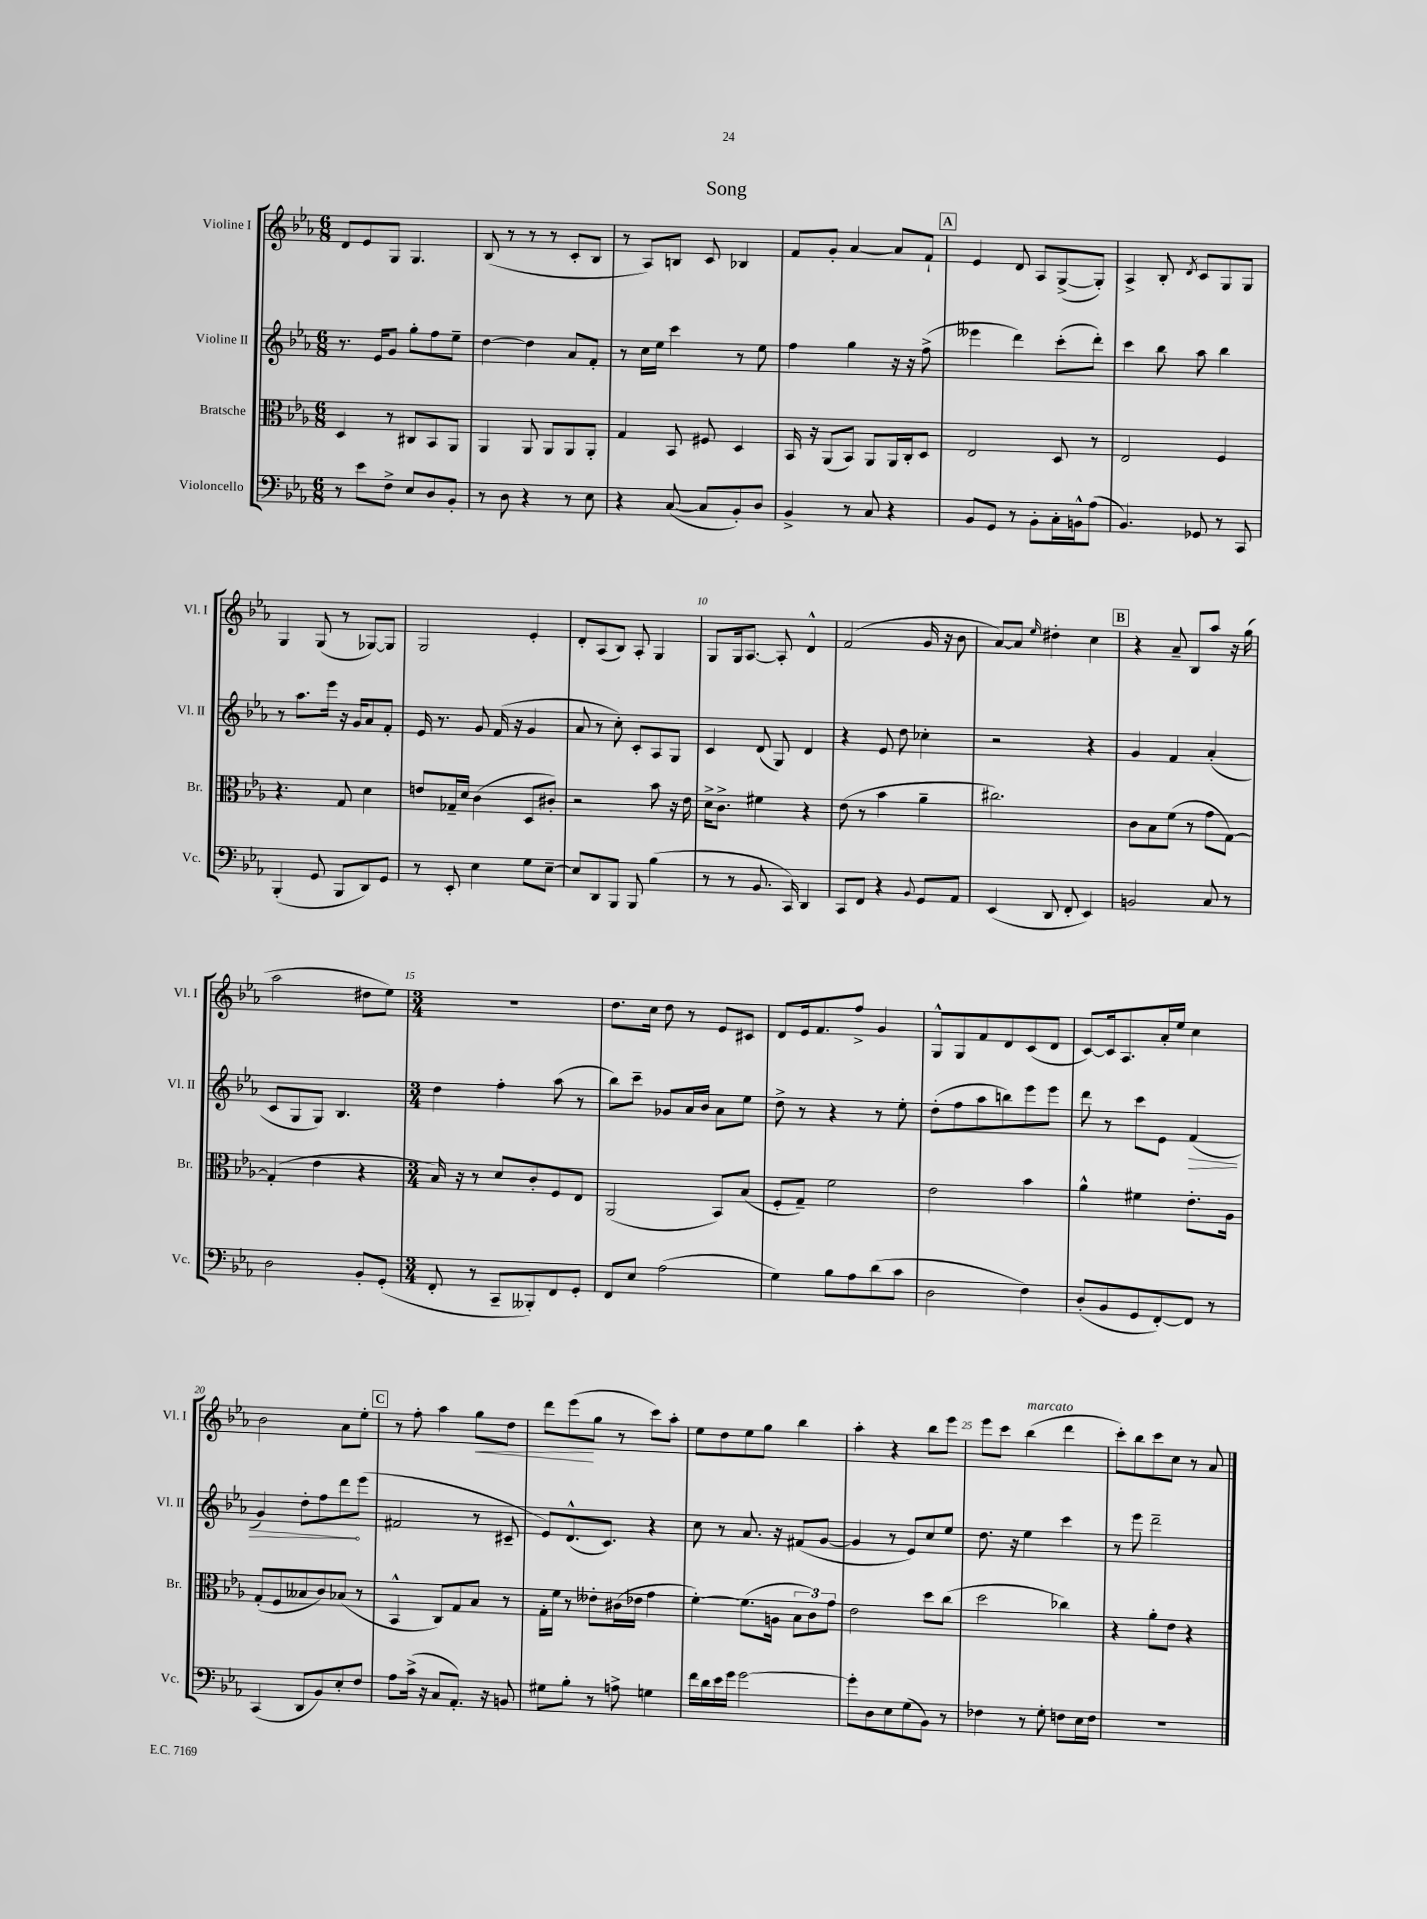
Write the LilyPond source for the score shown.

\header { title = "Song" }
<<
\new StaffGroup <<
\new Staff = "s0" \with { instrumentName = "Violine I" shortInstrumentName = "Vl. I" } {
    \clef treble \key ees \major \numericTimeSignature \time 6/8
    d'8 ees'8 g8 g4. |
    bes8( r8 r8 r8 c'8-. bes8 |
    r8 aes8) b8 c'8 bes4 |
    f'8 g'8-. aes'4~ aes'8 f'8-! |
    \mark \markup { \box "A" } ees'4 d'8 aes8 g8~->( g8-.) |
    aes4-> bes8-. \acciaccatura { d'8 } c'8 g8 g8 |
    g4 g8( r8 ges8~) ges8 |
    g2 ees'4-. |
    d'8-. aes8( bes8) aes8-. g4 |
    g8 g16 aes8.~ aes8-. d'4-^ |
    f'2( g'16 r16 bes'8 |
    aes'8~) aes'8 \grace { ees''16 } dis''4-. c''4 |
    \mark \markup { \box "B" } r4 aes'8-- bes8 aes''8 r16 g''16( |
    aes''2 dis''8 ees''8) |
    \numericTimeSignature \time 3/4 R2. |
    d''8. c''16 d''8 r8 ees'8 cis'8 |
    d'8 ees'16 f'8. f''8-> g'4 |
    g8-^ g8 f'8 d'8 c'8( d'8 |
    c'8~) c'16 aes8. aes'16-. ees''16 c''4 |
    bes'2 aes'8 ees''8-. |
    \mark \markup { \box "C" } r8 f''8-. aes''4 g''8\< d''8 |
    d'''8 ees'''8\!( g''8 r8 c'''8) aes''8-. |
    ees''8 d''8 ees''8 g''8 bes''4 |
    aes''4-. r4 bes''8 ees'''8 |
    ees'''8 c'''8 bes''4^\markup { \italic "marcato" }( d'''4 |
    c'''8-.) bes''8 c'''8 c''8 r8 aes'8 \bar "|." |
}
\new Staff = "s1" \with { instrumentName = "Violine II" shortInstrumentName = "Vl. II" } {
    \clef treble \key ees \major \numericTimeSignature \time 6/8
    r8. ees'16 g'8 g''8-. f''8 ees''8-- |
    d''4~ d''4 aes'8 f'8-. |
    r8 c''16 ees''16 c'''4 r8 ees''8 |
    f''4 g''4 r16 r16 f''8->( |
    \mark \markup { \box "A" } eeses'''4 d'''4) c'''8-.( d'''8-.) |
    c'''4 bes''8 aes''8 bes''4 |
    r8 aes''8. ees'''16 r16 g'16 aes'8 f'8-. |
    ees'16 r8. g'8 f'16( r16 g'4 |
    aes'8 r8 c''8-.) c'8-. aes8 g8 |
    c'4 d'8( g8) d'4 |
    r4 ees'8 d''8 ces''4-. |
    r2 r4 |
    \mark \markup { \box "B" } g'4 f'4 aes'4-.( |
    c'8 g8 g8) bes4. |
    \numericTimeSignature \time 3/4 d''4 f''4-. aes''8( r8 |
    bes''8) c'''8-- ges'8 aes'16 bes'16 aes'8 ees''8 |
    d''8-> r8 r4 r8 ees''8-. |
    d''8-.( f''8 aes''8 b''8) ees'''8 ees'''8 |
    d'''8 r8 c'''8 ees'8 \once \override Hairpin.circled-tip = ##t f'4\>( |
    g'4) d''8-. f''8 d'''8\! ees'''8( |
    \mark \markup { \box "C" } fis'2 r8 cis'8-- |
    ees'8) d'8.-^( c'8.) r4 |
    c''8 r8 aes'8. r16 fis'8( g'8~ |
    g'4 r8 ees'8) c''8 ees''8 |
    d''8. r16 ees''4 c'''4 |
    r8 ees'''8 d'''2-- \bar "|." |
}
\new Staff = "s2" \with { instrumentName = "Bratsche" shortInstrumentName = "Br." } {
    \clef alto \key ees \major \numericTimeSignature \time 6/8
    d4 r8 cis8 bes,8 aes,8 |
    aes,4 aes,8 aes,8 aes,8 aes,8-. |
    g4 bes,8 fis8 d4 |
    bes,16 r16 aes,8( bes,8) aes,8 aes,16 c16-. d8 |
    \mark \markup { \box "A" } ees2 d8 r8 |
    ees2 f4 |
    r4. g8 d'4 |
    e'8 ges16-- d'16 c'4( d8 cis'8-.) |
    r2 bes'8 r16 ees'16 |
    d'16-> c'8.-> fis'4 r4 |
    ees'8( r8 bes'4 aes'4-- |
    cis''2.) |
    \mark \markup { \box "B" } c'8 bes8 f'8( r8 g'8 g8~) |
    g4-.( ees'4 r4 |
    \numericTimeSignature \time 3/4 bes16) r16 r8 d'8 c'8-. f8 ees8 |
    aes,2( bes,8) bes8( |
    f8-. g8--) f'2 |
    ees'2 bes'4 |
    aes'4-^ fis'4 ees'8.-. aes16 |
    g8-.( f8 beses8 c'8) bes8( r8 |
    \mark \markup { \box "C" } bes,4-^ c8) g8 bes8 r8 |
    g16-. f'16 r8 eeses'8-. cis'16( ees'16 g'4 |
    f'4~-.) f'8.( a16 \tuplet 3/2 { bes8 c'8) g'8 } |
    ees'2 d''8 c''8( |
    d''2 ces''4) |
    r4 aes'8-. ees'8 r4 \bar "|." |
}
\new Staff = "s3" \with { instrumentName = "Violoncello" shortInstrumentName = "Vc." } {
    \clef bass \key ees \major \numericTimeSignature \time 6/8
    r8 ees'8 f8-> ees8 d8 bes,8-. |
    r8 d8 r4 r8 ees8 |
    r4 c8~( c8 bes,8-.) d8 |
    bes,4-> r8 c8 r4 |
    \mark \markup { \box "A" } bes,8 g,8 r8 bes,8-. c16-. b,16-^ aes8( |
    bes,4.) ges,8 r8 c,8 |
    bes,,4-.( g,8 bes,,8 d,8) g,8 |
    r8 ees,8-. ees4 g8 ees8~-- |
    ees8 d,8 bes,,8 bes,,8 bes4( |
    r8 r8 bes,8. c,16) d,4 |
    c,8 f,8 r4 \appoggiatura { bes,8 } g,8 aes,8 |
    ees,4( d,8 f,8-. ees,4) |
    \mark \markup { \box "B" } b,2 c8 r8 |
    d2 bes,8-. g,8-.( |
    \numericTimeSignature \time 3/4 f,8-. r8 c,8-- beses,,8-.) f,8 g,8-. |
    f,8 ees8 aes2( |
    g4) bes8 aes8 d'8( c'8 |
    d2 f4) |
    d8-.( bes,8 g,8 f,8~-.) f,8 r8 |
    c,4( d,8 bes,8) ees8-. f8 |
    \mark \markup { \box "C" } aes8 c'16->( r16 c8 aes,8.-.) r16 b,8 |
    gis8 bes8-. r8 a8-> g4 |
    f'16 d'16 ees'16 g'16 g'2~ |
    g'8-. d8 ees8 g8( bes,8) r8 |
    fes4 r8 g8-. f8 ees16 f16 |
    R2. \bar "|." |
}
>>
>>
\layout { \context { \Score \override BarNumber.break-visibility = ##(#f #t #t) barNumberVisibility = #(every-nth-bar-number-visible 5) } }
